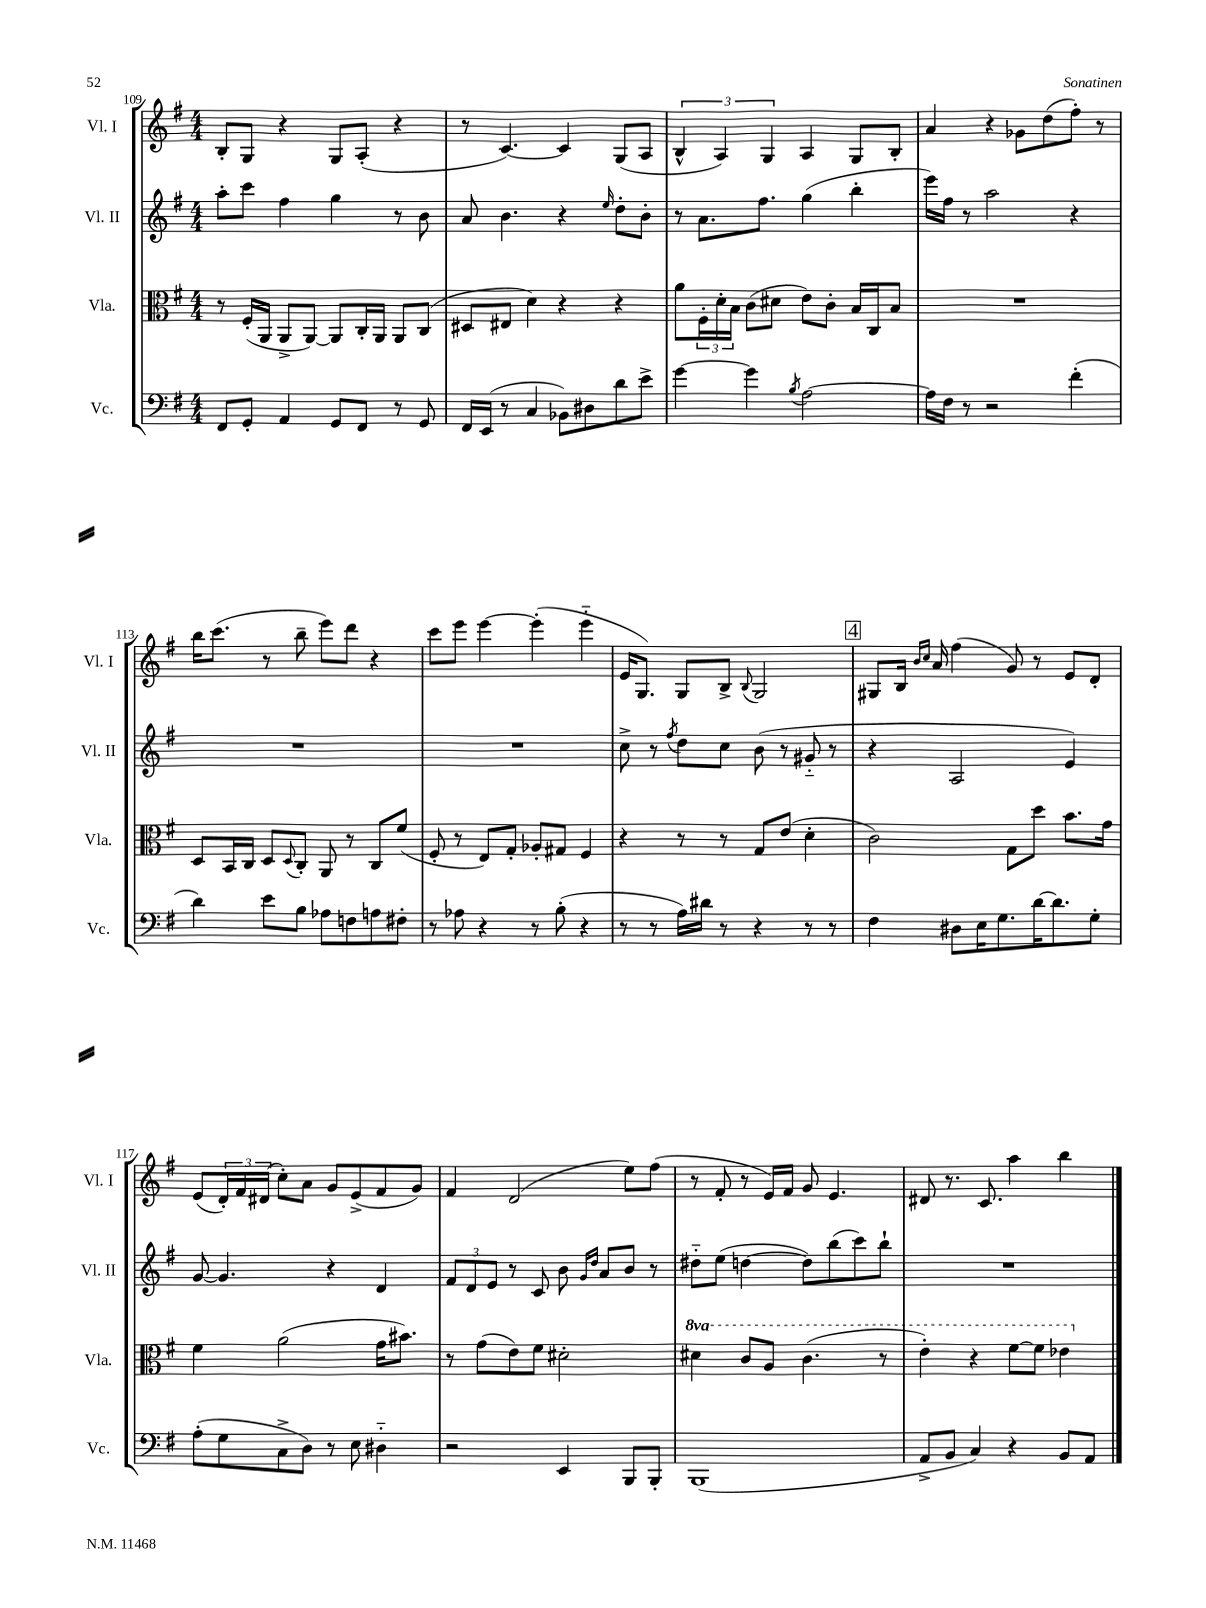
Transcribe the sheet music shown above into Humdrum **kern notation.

**kern	**kern	**kern	**kern
*staff4	*staff3	*staff2	*staff1
*clefF4	*clefC3	*clefG2	*clefG2
*k[f#]	*k[f#]	*k[f#]	*k[f#]
*M4/4	*M4/4	*M4/4	*M4/4
8FF#	8r	8aa'	8B'
8GG'	(16F#'	8ccc	8G
.	16AA	.	.
4AA	8AA^	4ff#	4r
.	[8AA)	.	.
8GG	8AA]	4gg	8G
8FF#	16C'	.	(8A'
.	16AA	.	.
8r	8AA	8r	4r
8GG	(8C	8b	.
=	=	=	=
16FF#	8D#	8a	8r
(16EE	.	.	.
8r	8E#	4.b	[4.c)
4C	4d)	.	.
8BB-)	4r	4r	4c]
8D#	.	.	.
.	.	16qqee	.
8d	4r	8dd'	(8G
8e^	.	8b'	8A
=	=	=	=
[4g	8a	8r	6B^^
.	24F#'	8.a	.
.	24d'	.	6A)
.	24B	.	.
4g]	(8c	.	.
.	.	8.ff#	.
.	.	.	6G
.	8d#	.	.
8qB	.	.	.
[2A	8e)	(4gg	4A
.	8c'	.	.
.	16B	4bb'	8G
.	16C	.	.
.	8B	.	8B'
=	=	=	=
16A]	1r	16eee)	4a
16F#	.	16ff#	.
8r	.	8r	.
2r	.	2aa	4r
.	.	.	8g-
.	.	.	(8dd
(4f#'	.	4r	8ff#')
.	.	.	8r
=	=	=	=
4d)	8D	1r	16bb
.	.	.	(8.ccc
.	16BB	.	.
.	16C	.	.
8e	8D	.	8r
.	8qqD	.	.
8B	8C'	.	8bb~
8A-	8AA	.	8eee)
8F	8r	.	8ddd
8A	8C	.	4r
8F#'	(8f#	.	.
=	=	=	=
8r	8F#'	1r	8ccc
8A-	8r	.	8eee
4r	8E)	.	[4eee
.	8G'	.	.
8r	8A-'	.	(4eee']
(8B'	8G#	.	.
4r	4F#	.	4eee'~
=	=	=	=
8r	4r	8cc^	16e
.	.	.	8.G)
8r	.	8r	.
.	.	8qff#	.
16A)	8r	8dd	8G
16d#	.	.	.
8r	8r	8cc	8B^
.	.	.	8qqB
4r	8G	(8b	2G
.	(8e	8r	.
8r	4d'	8g#'~	.
8r	.	8r	.
=	=	=	=
4F#	2c)	4r	8G#
.	.	.	16B
.	.	.	16qqb
.	.	.	16qqcc
.	.	.	16a
8D#	.	2A	(4ff#
16E	.	.	.
8.G	.	.	.
.	8G	.	8g)
[16d	8dd	.	8r
8.d]	.	.	.
.	8.b	4e)	8e
8G'	.	.	8d'
.	16g	.	.
=	=	=	=
(8A'	4f#	[8g	(8e
8G	.	4.g]	24d')
.	.	.	24f#
.	.	.	(24d#
8C^	(2a	.	8cc')
8D)	.	.	8a
8r	.	4r	8g
8E	.	.	(8e^
4D#'~	16g	4d	8f#
.	8.b#)	.	.
.	.	.	8g)
=	=	=	=
2r	8r	12f#	4f#
.	.	12d	.
.	(8g	.	.
.	.	12e	.
.	8e)	8r	(2d
.	8f#	8c	.
4EE	2d#'	8b	.
.	.	16qqg	.
.	.	16qqdd	.
.	.	8a	.
8BBB	.	8b	8ee)
8BBB'	.	8r	(8ff#
=	=	=	=
(1BBB	4dd#	8dd#'~	8r
.	.	(8ee	8f#'
.	8cc	[4dd	8r
.	8a	.	16e)
.	.	.	16f#
.	(4.cc	8dd])	8g
.	.	(8bb	4.e
.	.	8ccc)	.
.	8r	8bb`	.
=	=	=	=
8AA^	4ee')	1r	8d#
8BB	.	.	8.r
4C)	4r	.	.
.	.	.	8.c
4r	[8ff#	.	4aa
.	8ff#]	.	.
8BB	4ee-	.	4bb
8AA	.	.	.
==	==	==	==
*-	*-	*-	*-
